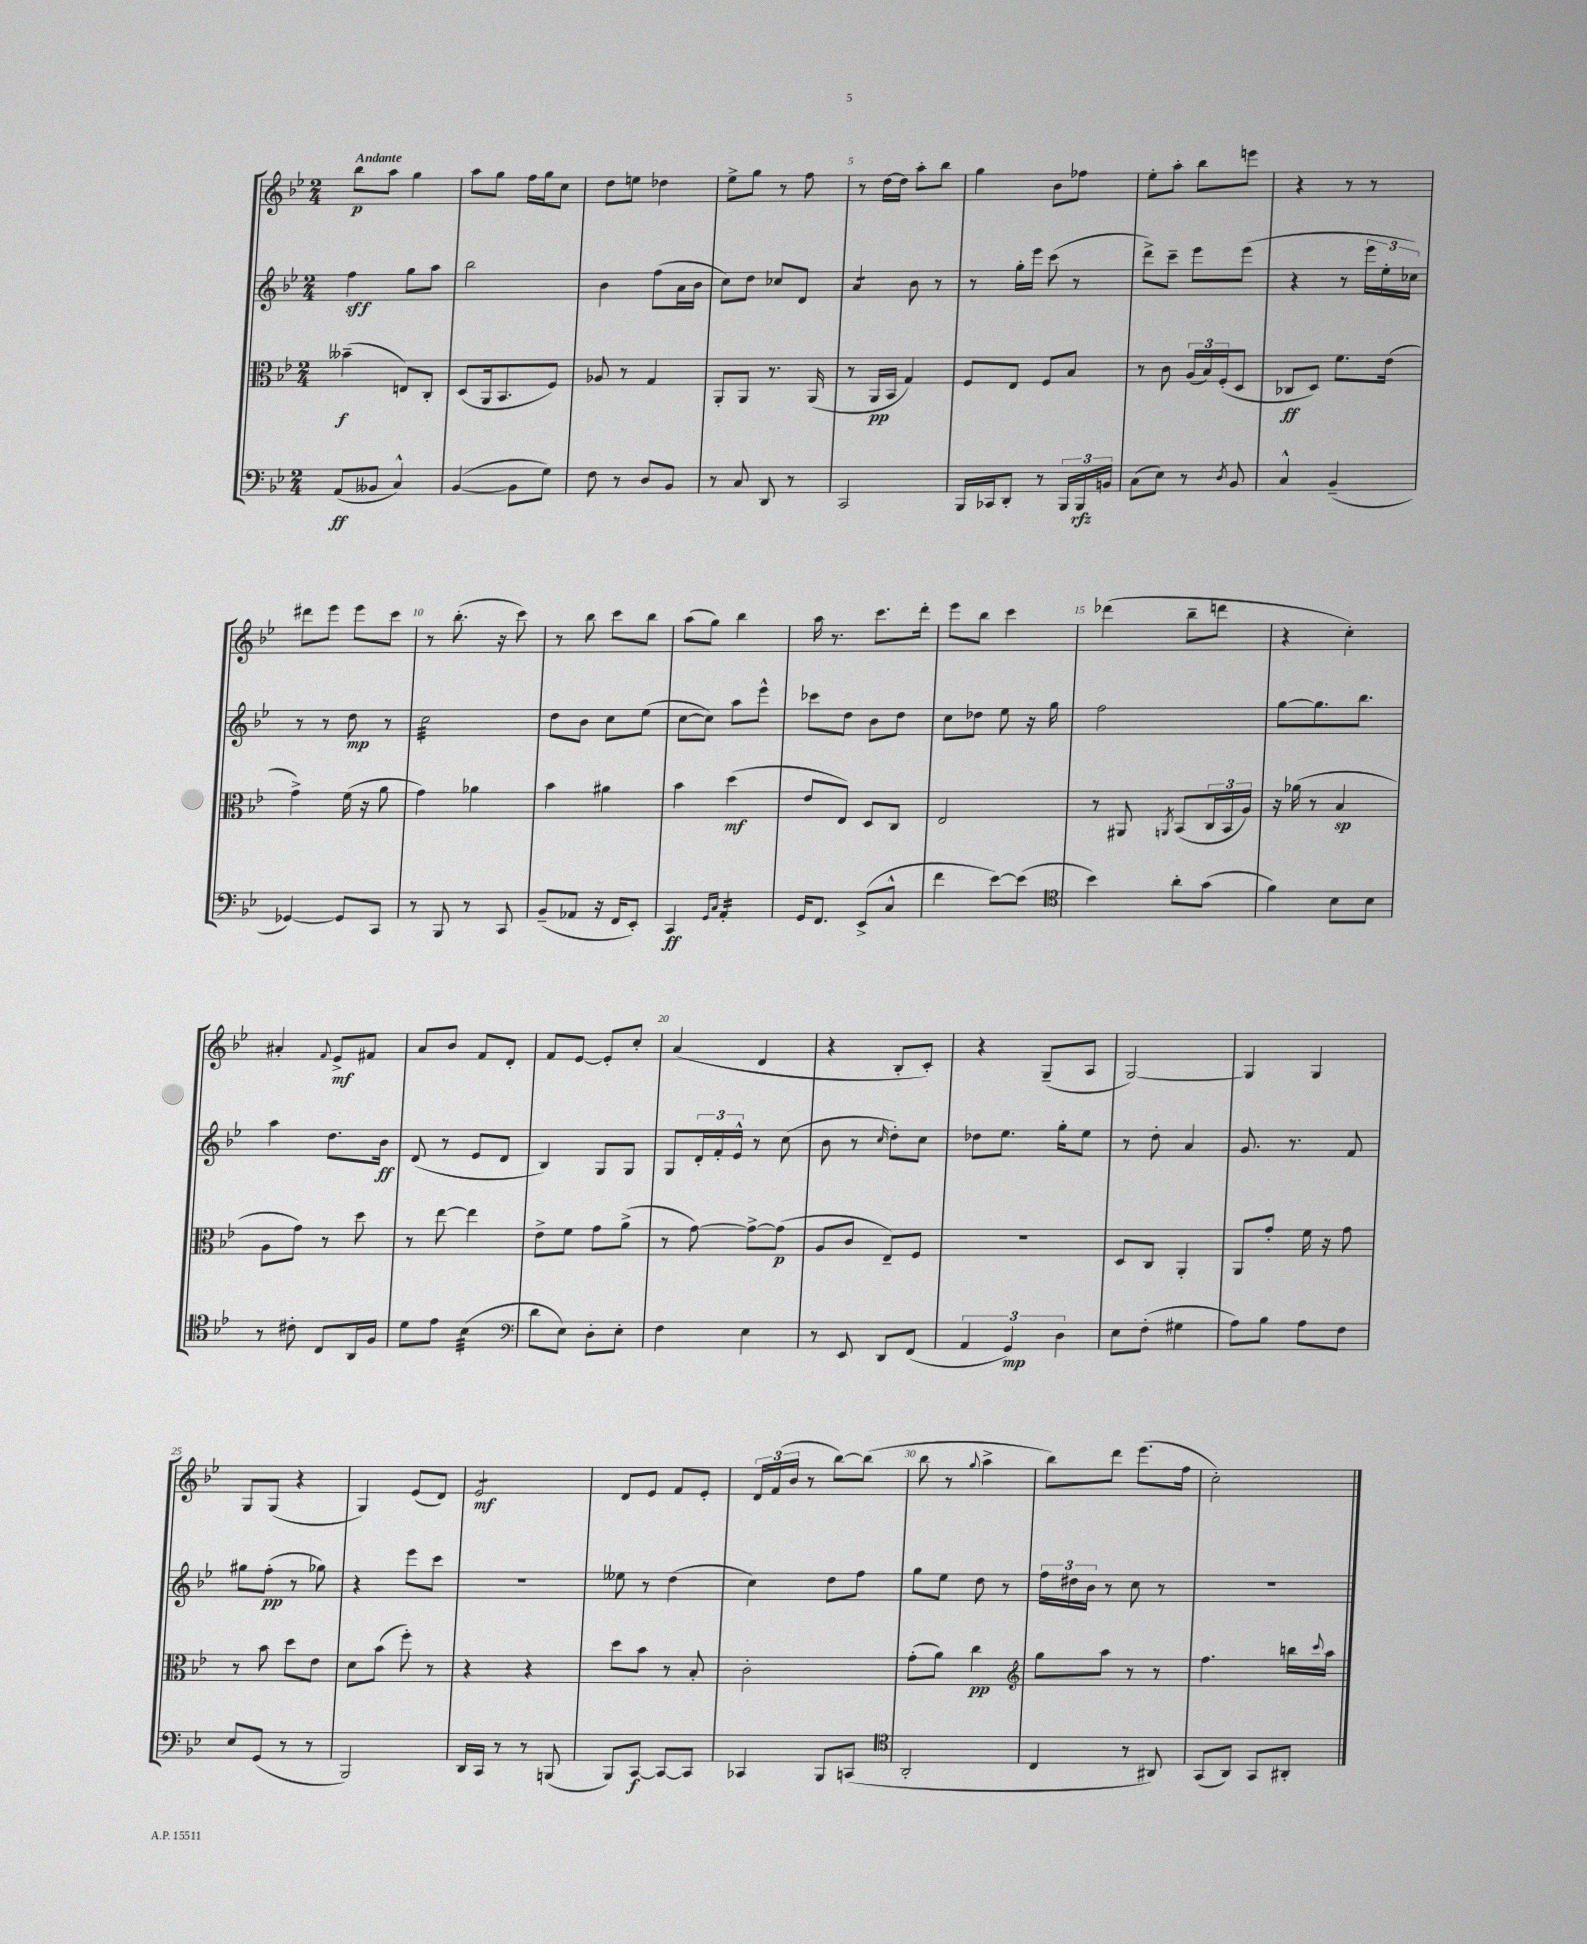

**kern	**kern	**kern	**kern
*staff4	*staff3	*staff2	*staff1
*clefF4	*clefC3	*clefG2	*clefG2
*k[b-e-]	*k[b-e-]	*k[b-e-]	*k[b-e-]
*M2/4	*M2/4	*M2/4	*M2/4
(8AA/L	(4b--~\	4ff\	8bb-\L
8BB--/J	.	.	8aa\J
4C^^/)	8E/L)	8gg\L	4gg\
.	8C'/J	8aa\J	.
=	=	=	=
([4BB-/	(8D/L	2bb-\	8aa\L
.	16AA/k	.	8gg\J
.	8.BB-/	.	.
8BB-\]L	.	.	16ff\LL
.	.	.	16gg\J
8G\J)	8F/J)	.	8cc\J
=	=	=	=
8F\	8A-/	4b-\	8dd\L
8r	8r	.	8ee\J
8D/L	4G/	(8ff\L	4dd-\
8BB-/J	.	16a\L	.
.	.	16b-\JJ	.
=	=	=	=
8r	8AA'/L	8cc\L)	8ee-^\L
8C/	8AA/J	8dd\J	8gg\J
8DD/	8.r	8cc-/L	8r
8r	.	8d/J	8ff\
.	(16AA/	.	.
=	=	=	=
2CC/	8r	4a/	8r
.	16AA/LL	.	[16dd\LL
.	16BB-/JJ	.	16dd\]JJ
.	4G/)	8b-\	8aa'\L
.	.	8r	8bb-\J
=	=	=	=
16BBB-/LL	8F/L	8r	4gg\
16CC-/J	.	.	.
8DD'/J	8E-/J	16gg'\LL	.
.	.	16eee-\JJ	.
8r	8F/L	(8ccc\	8b-\L
24BBB-/LL	8B-/J	8r	8ff-\J
24BBB-/	.	.	.
24BB/JJ	.	.	.
=	=	=	=
(8C\L	8r	8ddd^\L)	8ee-'\L
8E-\J)	8c\	8ccc~\J	8aa'\J
8r	(24A/LL	8eee-\L	8bb-\L
.	24B-/)	.	.
.	(24F'/J	.	.
8qD/	.	.	.
8BB-/	8D/J	(8eee-\J	8eee\J
=	=	=	=
4C^^/	8C-/L	4r	4r
.	8D/J)	.	.
(4BB-~/	8.f\L	8r	8r
.	.	24eee-\LL	8r
.	.	24ee-'\	.
.	(16e-\Jk	.	.
.	.	24cc-\JJ)	.
=	=	=	=
[4GG-/)	4g^\)	8r	8ddd#\L
.	.	8r	8eee-\J
8GG-/]L	(16f\	8dd\	8eee-\L
.	16r	.	.
8CC/J	8a\	8r	8ccc\J
=	=	=	=
8r	4g\)	2cc\	8r
8BBB-/	.	.	(8.bb-'\
8r	4a-\	.	.
.	.	.	16r
8CC/	.	.	8ccc\)
=	=	=	=
(8BB-~/L	4b-\	8dd\L	8r
8AA-/J	.	8b-\J	8bb-\
16r	4a#\	8cc\L	8ccc\L
16FF/LK	.	.	.
8EE-'/J)	.	(8ee-\J	8bb-\J
=	=	=	=
4CC/	4b-\	[8cc\L	(8aa\L
.	.	8cc\]J)	8gg\J)
16qqGG/LL	.	.	.
16qqC/JJ	.	.	.
4AA'/	(4dd\	8aa\L	4bb-\
.	.	8eee-^^\J	.
=	=	=	=
16GG/LK	8e-/L	8ccc-\L	16aa\
8.FF/J	.	.	8.r
.	8E-/J)	8dd\J	.
(8EE-^/L	8D/L	8b-\L	8.ccc\L
8C^^/J	8C/J	8dd\J	.
.	.	.	16ddd'\Jk
=	=	=	=
4f\	2E-/	8cc\L	8eee-\L
.	.	8dd-\J	8bb-\J
[8e-\L)	.	8ee-\	4ccc\
(8e-\]J	.	16r	.
.	.	16gg\	.
=	=	=	=
*clefC4	*	*	*
4b-\)	8r	2ff\	(4ddd-\
.	8AA#/	.	.
.	8qAA/	.	.
8a'\L	(8BB-/L	.	8bb-~\L
(8g\J	24C/L	.	8ddd\J
.	24BB-/	.	.
.	24A/JJ)	.	.
=	=	=	=
4f\)	16r	[8gg\L	4r
.	(16a-\	.	.
.	8r	8.gg\]	.
8B-\L	4B-/	.	4cc'\)
.	.	8.bb-\J	.
8B-\J	.	.	.
=	=	=	=
8r	8A\L	4aa\	4a#'/
8c#'\	8g\J)	.	.
.	.	.	8qqf/
8C/L	8r	8.dd\L	8e-^/L
16AA/L	8dd\	.	8f#/J
16F/JJ	.	16b-\Jk	.
=	=	=	=
8d\L	8r	(8d/	8a/L
8e-\J	[8ee-\	8r	8b-/J
*clefF4	*	*	*
(4B-\	4ee-\]	8e-/L	8f/L
.	.	8d/J	8d'/J
=	=	=	=
8d\L	8e-^\L	4B-/)	8f/L
8E-\J)	8f\J	.	[8e-/J
8D'\L	8g\L	8G/L	8e-'/]L
8E-'\J	(8a^\J	8G/J	8cc'/J
=	=	=	=
4F\	8r	8G/L	(4a/
.	[8g\)	24d'/L	.
.	.	24f'/	.
.	.	24e-^^/JJ	.
4E-\	8g^\_L	8r	4d/
.	(8g\]J	(8cc\	.
=	=	=	=
8r	8A/L	8b-\	4r
8EE-/	8c/J	8r	.
.	.	16qqcc/	.
8DD/L	8E-~/L)	8dd'\L)	8B-'/L
(8FF/J	8F/J	8cc\J	8c'/J)
=	=	=	=
6AA/	2r	8dd-\L	4r
.	.	8.ee-\J	.
6GG/)	.	.	.
.	.	.	(8G~/L
.	.	16gg'\LK	.
6D\	.	.	.
.	.	8ee-\J	8A/J
=	=	=	=
8E-\L	8D/L	8r	[2G/)
(8F'\J	8C/J	8dd'\	.
4G#\	4AA'/	4a/	.
=	=	=	=
8A\L)	8AA/L	8.g/	4G/]
8B-\J	8g'/J	.	.
.	.	8.r	.
8A\L	16f\	.	4G/
.	16r	.	.
8F\J	8g\	8f/	.
=	=	=	=
8E-/L	8r	8gg#\L	8G/L
(8GG/J	8b-\	(8ff'\J	(8G/J
8r	8dd\L	8r	4r
8r	8e-\J	8gg-\)	.
=	=	=	=
2BBB-/)	8d\L	4r	4G/)
.	(8b-\J	.	.
.	8ff'\)	8eee-\L	(8e-/L
.	8r	8ccc\J	8d/J)
=	=	=	=
16DD/LL	4r	2r	2e-/
16CC/JJ	.	.	.
8r	.	.	.
8r	4r	.	.
(8BBB/	.	.	.
=	=	=	=
8BBB-/L)	8dd\L	8ee--\	8d/L
[8CC/J	8b-\J	8r	8e-/J
8CC/_L	8r	(4dd\	8f/L
8CC/]J	8B-'/	.	8e-'/J
=	=	=	=
4CC-/	2c'\	4cc\)	24d/LL
.	.	.	(24f/
.	.	.	24b-/JJ
.	.	.	8r
8BBB-/L	.	8dd\L	[8bb-\L)
(8CC/J	.	8ff\J	(8bb-\]J
=	=	=	=
*clefC4	*	*	*
2AA'/	(8g'\L	8gg\L	8bb-\
.	8a\J)	8ee-\J	8r
.	.	.	8qqgg/
.	4cc\	8dd\	4aa^\
.	.	8r	.
=	=	=	=
*	*clefG2	*	*
4C/	8gg\L	24ff\LL	8bb-\L)
.	.	24dd#\	.
.	.	24b-\JJ	.
.	8aa\J	8r	8ddd\J
8r	8r	8cc\	(8.eee-\L
8AA#/)	8r	8r	.
.	.	.	16ff\Jk
=	=	=	=
(8GG/L	4.ff\	2r	2cc'\)
8AA/J)	.	.	.
8GG/L	.	.	.
8AA#'/J	16bb\LL	.	.
.	8qqccc/	.	.
.	16aa\JJ	.	.
==	==	==	==
*-	*-	*-	*-
